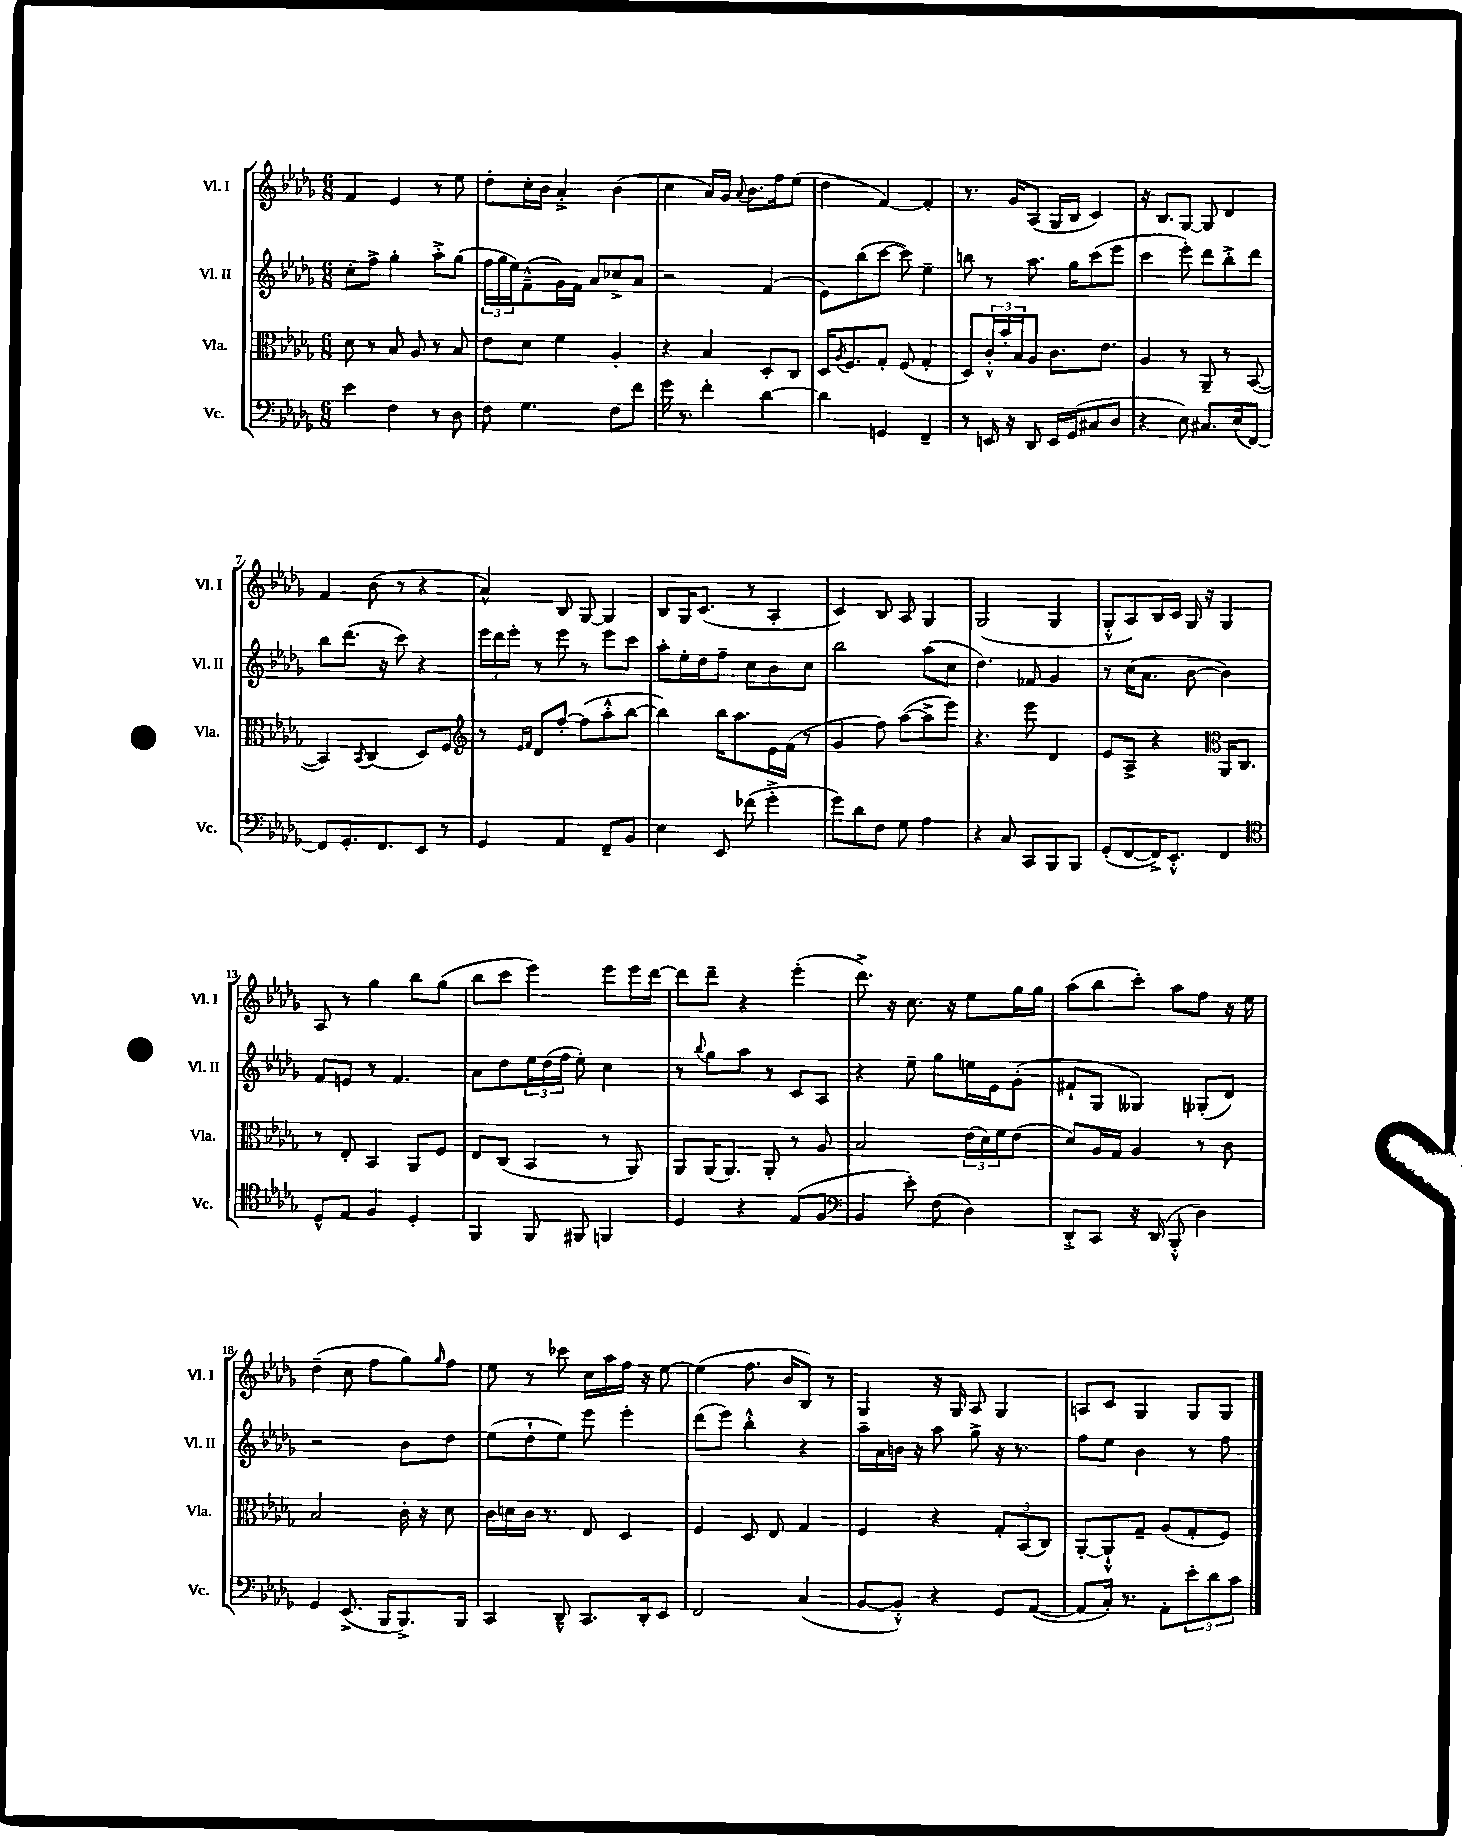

**kern	**kern	**kern	**kern
*part4	*part3	*part2	*part1
*staff4	*staff3	*staff2	*staff1
*I"Vc.	*I"Vla.	*I"Vl. II	*I"Vl. I
*I'Vc.	*I'Vla.	*I'Vl. II	*I'Vl. I
*clefF4	*clefC3	*clefG2	*clefG2
*k[b-e-a-d-g-]	*k[b-e-a-d-g-]	*k[b-e-a-d-g-]	*k[b-e-a-d-g-]
*M6/8	*M6/8	*M6/8	*M6/8
=1	=1	=1	=1
4e-\	8d-\	8cc'\L	4f/
.	8r	8ff^\J	.
4F\	8B-/	4gg-'\	4e-/
.	8A-/	.	.
8r	8r	8aa-'^\L	8r
8D-\	8B-/	(8gg-\J	8ee-\
=2	=2	=2	=2
8F\	8e-\L	24ff\LL	8dd-'\L
.	.	24gg-\	.
.	.	24ee-\J)	.
4.G-\	8d-\J	(8f~^^\	16cc'\L
.	.	.	16b-\JJ
.	4f\	16g-\L)	4a-'^/
.	.	16f\JJ	.
.	.	8a-/L	.
8F\L	4A-'/	8cc-X^/	(4b-\
8f\J	.	8a-/J	.
=3	=3	=3	=3
16g-\	4r	2r	4cc\
8.r	.	.	.
4f'\	4B-/	.	16a-/LL)
.	.	.	16g-/JJ
.	.	.	8qqa-/
.	.	.	8.b-\L
[4d-\	8D-'/L	(4f/	.
.	.	.	16ff\k
.	8C/J	.	(8ee-\J
=4	=4	=4	=4
4d-\]	16D-/KL	8e-\L)	4dd-\
.	8qA-/	.	.
.	8.F/	.	.
.	.	(8bb-\	.
4GGn/	8G-'/J	[8ccc\J	[4f/)
.	(8F/	8ccc\])	.
4FF~/	4G-'/	4ee-~\	4f'/]
=5	=5	=5	=5
8r	8D-/L)	8bbn\	8.r
16EEn/	24c'^^/L	8r	.
.	24b-'/	.	.
16r	.	.	16g-/KL
.	24B-/J	.	.
8DD-/	8A-/J	8.aa-\	(8A-/J
16EE/LL	8.c\L	.	16G-/LL
(16GG-/J	.	16gg-\KL	16B-/JJ
8C#X/	.	(8ccc\	4c/)
.	8.e-\J	.	.
8D-/J	.	8eee-\J	.
=6	=6	=6	=6
4r	4A-/	4ccc\	16r
.	.	.	8.B-/L
8E-\)	8r	8eee-'\)	[8G-/J
8.C#X/L	8AA-~/	8ddd-\L	8G-/]
.	8r	8bb-'^\	4d-/
(16E-/k	.	.	.
[8FF/J)	([8BB-/	8ddd-\J	.
!!LO:LB:g=z
=7	=7	=7	=7
8FF/L]	4BB-/])	8bb-\L	4f/
8.GG-'/	.	(8.ddd-\J	.
.	8qBB-/	.	.
.	(4C/	.	(8b-\
8.FF/	.	16r	.
.	.	8ccc\)	8r
8EE-/J	8D-/L)	4r	4r
8r	8F/J	.	.
=8	=8	=8	=8
*	*clefG2	*	*
4GG-/	8r	24eee-\LL	4a-^^/)
.	.	24ddd-\	.
.	.	24eee-'\JJ	.
.	16qqe-/LL	.	.
.	16qqf/JJ	.	.
.	8d-/L	8r	.
4AA-/	[8ff'/J	8eee-\	8B-/
.	(8ff\L]	8r	[8G-/
8FF~/L	8aa-'^^\	8eee-\L	4G-/]
8BB-/J	[8bb-\J	8ccc\J	.
=9	=9	=9	=9
4E-\	4bb-\])	8aa-'\L	8B-/L
.	.	16ee-'\L	16G-/K
.	.	16dd-\J	(8.c/J
8EE-/	16bb-\KL	8ff~\J	.
.	8.aa-\	.	.
(8f-X\	.	8cc\L	8r
4g-'^\	16e-\L	8b-\	4A-'/
.	(16f\JJ	.	.
.	8r	8cc\J	.
=10	=10	=10	=10
8g-\L)	4g-/	2bb-\	4c/)
8d-\	.	.	.
8F\J	8ff\)	.	8B-/
8G-\	([8aa-\L	.	8A-/
4A-\	8aa-^\]	(8aa-\L	4G-/
.	8eee-\J)	8cc\J	.
=11	=11	=11	=11
4r	4.r	4.dd-\)	(2G-/
8C/	.	.	.
8CC/L	8eee-\	8f-X/	.
8BBB-/	4d-/	4g-/	4G-/
8BBB-/J	.	.	.
=12	=12	=12	=12
(8GG-'/L	8e-/L	8r	8G-'^^/L
[8FF/	8A-^/J	(16cc\KL	8A-/)
.	.	8.a-\J	.
16FF^/K])	4r	.	16B-/L
8.EE-'^^/J	.	.	16c/JJ
.	.	[8b-\	16G-/
.	.	.	16r
*	*clefC3	*	*
4FF/	16AA-/KL	4b-\])	4G-/
.	8.C/J	.	.
!!LO:LB:g=z
=13	=13	=13	=13
*clefC4	*	*	*
8D-^^/L	8r	8f/L	8A-/
8E-/J	8E-'/	8en/J	8r
4F/	4BB-/	8r	4gg-\
.	.	4.f/	.
4D-'/	8AA-/L	.	8bb-\L
.	8F/J	.	(8gg-\J
=14	=14	=14	=14
4FF/	8E-/L	8a-\L	8bb-\L
.	(8C/J	8dd-\	8ccc\J
8FF/	4BB-/	24ee-\L	4eee-\)
.	.	(24dd-\	.
.	.	24ff\JJ	.
8FF#X/	.	8ee-'\)	.
4FFn/	8r	4cc\	8eee-\L
.	8AA-/)	.	16eee-\L
.	.	.	[16ddd-\JJ
=15	=15	=15	=15
4D-/	8AA-/L	8r	8ddd-\L]
.	.	8qqbb-/	.
.	(16AA-/K	8gg-\L	8ddd-~\J
.	8.AA-/J)	.	.
4r	.	8aa-\J	4r
.	8AA-'/	8r	.
(8E-/L	8r	8c/L	(4eee-'\
8F/J	8A-/	8A-/J	.
=16	=16	=16	=16
*clefF4	*	*	*
4BB-/	2B-/	4r	8.ddd-^\)
.	.	.	16r
8e-'\)	.	8ee-~\	8.cc\
(8F\	.	8gg-\L	.
.	.	.	16r
4D-\)	(24e-\LL	16een\L	8ee-\L
.	24d-\)	.	.
.	.	16e-\J	.
.	24f\J	.	.
.	(8e-\J	(8g-'\J	16gg-\L
.	.	.	16gg-\JJ
=17	=17	=17	=17
8DD-'^/L	8d-/L)	8f#X`/L	(8aa-\L
8CC/J	16A-/L	8G-/J	8bb-\
.	16G-/JJ	.	.
16r	4A-/	4G--X/)	8ccc'\J)
(16DD-/	.	.	.
8BBB-'^^/	.	.	8aa-\L
4D-\)	8r	(8G-X'/L	8ff\J
.	8c\	8d-/J)	16r
.	.	.	16ee-\
!!LO:LB:g=z
=18	=18	=18	=18
4GG-/	2B-/	2r	(4dd-~\
(8.EE-^/	.	.	8cc\
.	.	.	8ff\L
16BBB-/KL	.	.	.
8.BBB-^/)	16c'\	8b-\L	8gg-\)
.	16r	.	.
.	.	.	16qqgg-/
.	8d-\	8dd-\J	8ff\J
16BBB-/Jk	.	.	.
=19	=19	=19	=19
4CC/	16c\LL	(8ee-\L	8ee-\
.	16dn\	.	.
.	16c\JJ	8dd-`\	8r
.	8.r	.	.
8DD-~^^/	.	8ee-\J)	8ccc-X\
8.CC/L	8E-/	8eee-\	16cc\LL
.	.	.	16aa-\
.	4D-/	4eee-'\	16ff\JJ
16DD-'/k	.	.	16r
8EE-/J	.	.	[8ee-\
=20	=20	=20	=20
2FF/	4F/	(8ddd-\L	(4ee-\]
.	.	8eee-\J)	.
.	8D-/	4bb-'^^\	8.ff\
.	8E-/	.	.
.	.	.	16b-/KL
(4C/	4G-/	4r	8B-/J)
.	.	.	8r
=21	=21	=21	=21
[8BB-/L	4F/	16aa-~\LL	4G-/
.	.	16a-\	.
8BB-'^^/J])	.	16bn\JJ	.
.	.	16r	.
4r	4r	8aa-\	16r
.	.	.	16G-/
.	.	8gg-^\	8A-/
8GG-/L	12G-'/L	16r	4G-/
.	.	8.r	.
.	(12BB-/	.	.
([8AA-/J	.	.	.
.	12C/J)	.	.
=22	=22	=22	=22
8AA-/L]	[8AA-'/L	8ff\L	8An/L
16C'/Jk)	8AA-`^^/]	8ee-\J	8c/J
8.r	.	.	.
.	8G-~/J	4b-\	4G-/
8AA-'\L	(8A-/L	.	.
12e-'\	8G-'/	8r	8G-/L
12d-\	.	.	.
.	8F/J)	8ff\	8G-/J
12c\J	.	.	.
==	==	==	==
*-	*-	*-	*-
